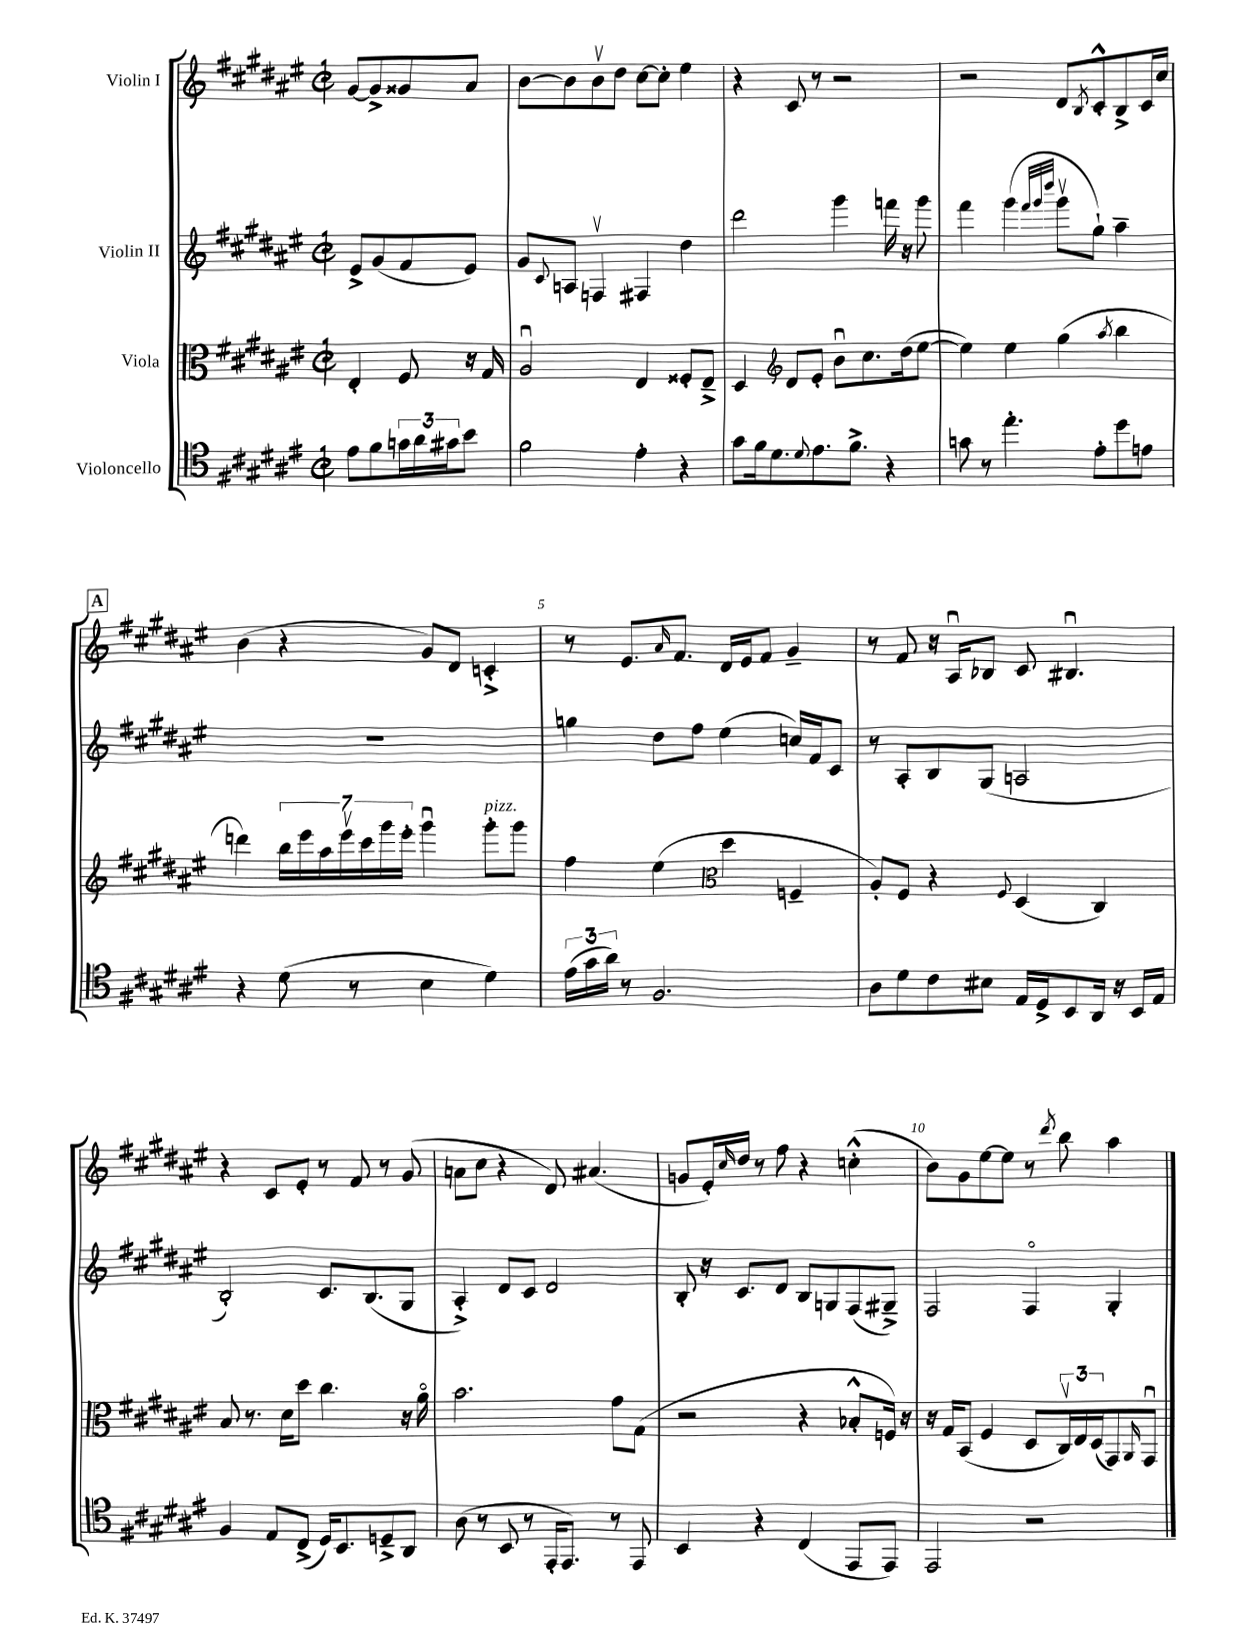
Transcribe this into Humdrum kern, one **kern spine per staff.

**kern	**kern	**kern	**kern
*staff4	*staff3	*staff2	*staff1
*clefC4	*clefC3	*clefG2	*clefG2
*k[f#c#g#d#a#e#]	*k[f#c#g#d#a#e#]	*k[f#c#g#d#a#e#]	*k[f#c#g#d#a#e#]
*M2/2	*M2/2	*M2/2	*M2/2
*met(c|)	*met(c|)	*met(c|)	*met(c|)
8e#	4E#'	8e#^	[8g#
8f#	.	(8g#	8g#^]
24g	8F#	8f#	8g##
24a#	.	.	.
24g#	.	.	.
8b	16r	8e#)	8a#
.	16G#	.	.
=	=	=	=
2f#	2A#u	8g#	[8b
.	.	8qqc#	.
.	.	8A	8b]
.	.	4Fv	8bv
.	.	.	8dd#
4e#'	4E#	4F#	[8cc#
.	.	.	8cc#']
4r	8F##'	4dd#	4ee#
.	8E#~^	.	.
=	=	=	=
8g#	4D#	2ddd#	4r
16f#	.	.	.
8.d#	.	.	.
*	*clefG2	*	*
.	8d#	.	8c#
8qqd#	.	.	.
8.e#	8e#'	.	8r
.	8bu	4ggg#	2r
8.f#^	.	.	.
.	8.cc#	.	.
4r	.	16fff	.
.	(16dd#	16r	.
.	[8ee#	8ggg#	.
=	=	=	=
8g	4ee#])	4fff#	2r
8r	.	.	.
4.ee#'	4ee#	(4ggg#	.
.	.	32qqfff#	.
.	.	32qqggg#	.
.	.	32qqdddd#	.
.	(4gg#	8ggg#v	8d#
.	.	.	8qB
8e#'	.	8gg#`)	8c#'^^
.	8qaa#	.	.
8dd#	4bb	4aa#~	8B^
8e	.	.	16c#
.	.	.	16cc#
=	=	=	=
4r	4ddd)	1r	(4b
(8d#	28bb	.	4r
.	28eee#	.	.
.	28aa#	.	.
.	28eee#v	.	.
8r	.	.	.
.	28ccc#	.	.
.	28ggg#	.	.
.	28eee#'	.	.
4B	4ggg#u	.	8g#)
.	.	.	8d#
4d#)	8ggg#'	.	4c'^
.	8ggg#	.	.
=	=	=	=
(24e#	4ff#	4gg	8r
24g#	.	.	.
24a#)	.	.	.
8r	.	.	8.e#
2.F#	(4ee#	8dd#	.
.	.	.	16qqa#
.	.	.	8.f#
.	.	8ff#	.
*	*clefC3	*	*
.	4dd#	(4ee#	16d#
.	.	.	16e#
.	.	.	8f#
.	4F~	16cc)	4g#~
.	.	16f#	.
.	.	8c#	.
=	=	=	=
8A#	8A#')	8r	8r
8d#	8F#	8A#'	8f#
8c#	4r	8B	16r
.	.	.	16A#u
8B#	.	(8G#	8B-
.	8qqF#	.	.
16E#	(4D#	2A	8c#
16D#^	.	.	.
8BB	.	.	4.B#u
16AA#	4C#)	.	.
16r	.	.	.
16BB	.	.	.
16E#	.	.	.
=	=	=	=
4F#	8B	2B')	4r
.	8.r	.	.
8E#	.	.	8c#
.	16d#	.	.
(8C#^	8dd#	.	8e#'
16D#)	4.cc#	8.c#	8r
8.BB	.	.	.
.	.	.	8f#
.	.	(8.B	.
8D~^	.	.	8r
8AA#	16r	8G#	(8g#
.	16a#o	.	.
=	=	=	=
(8A#	2.b	4A#'^)	8a
8r	.	.	8cc#
8BB	.	8d#	4r
8r	.	8c#	.
16EE#'	.	2d#	8d#)
8.EE#)	.	.	.
.	.	.	(4.a#
8r	8g#	.	.
8EE#	(8G#	.	.
=	=	=	=
4BB	2r	8B'	8g
.	.	16r	16e#')
.	.	.	16qqcc#
.	.	8.c#	16dd#
4r	.	.	8r
.	.	8d#	8ff#
(4C#	4r	8B	4r
.	.	8G	.
8EE#	8B-'^^	(8F#	(4cc'^^
8EE#)	16F)	8G#~^)	.
.	16r	.	.
=	=	=	=
2EE#	16r	2F#	8b)
.	16G#	.	.
.	(8BB	.	8g#
.	4F#	.	[8ee#
.	.	.	8ee#]
2r	8D#	4F#o	8r
.	.	.	8qddd#
.	24C#v)	.	8bb
.	24E#	.	.
.	(24D#	.	.
.	8GG#)	4G#'	4aa#
.	16qqAA#	.	.
.	8GG#u	.	.
==	==	==	==
*-	*-	*-	*-
